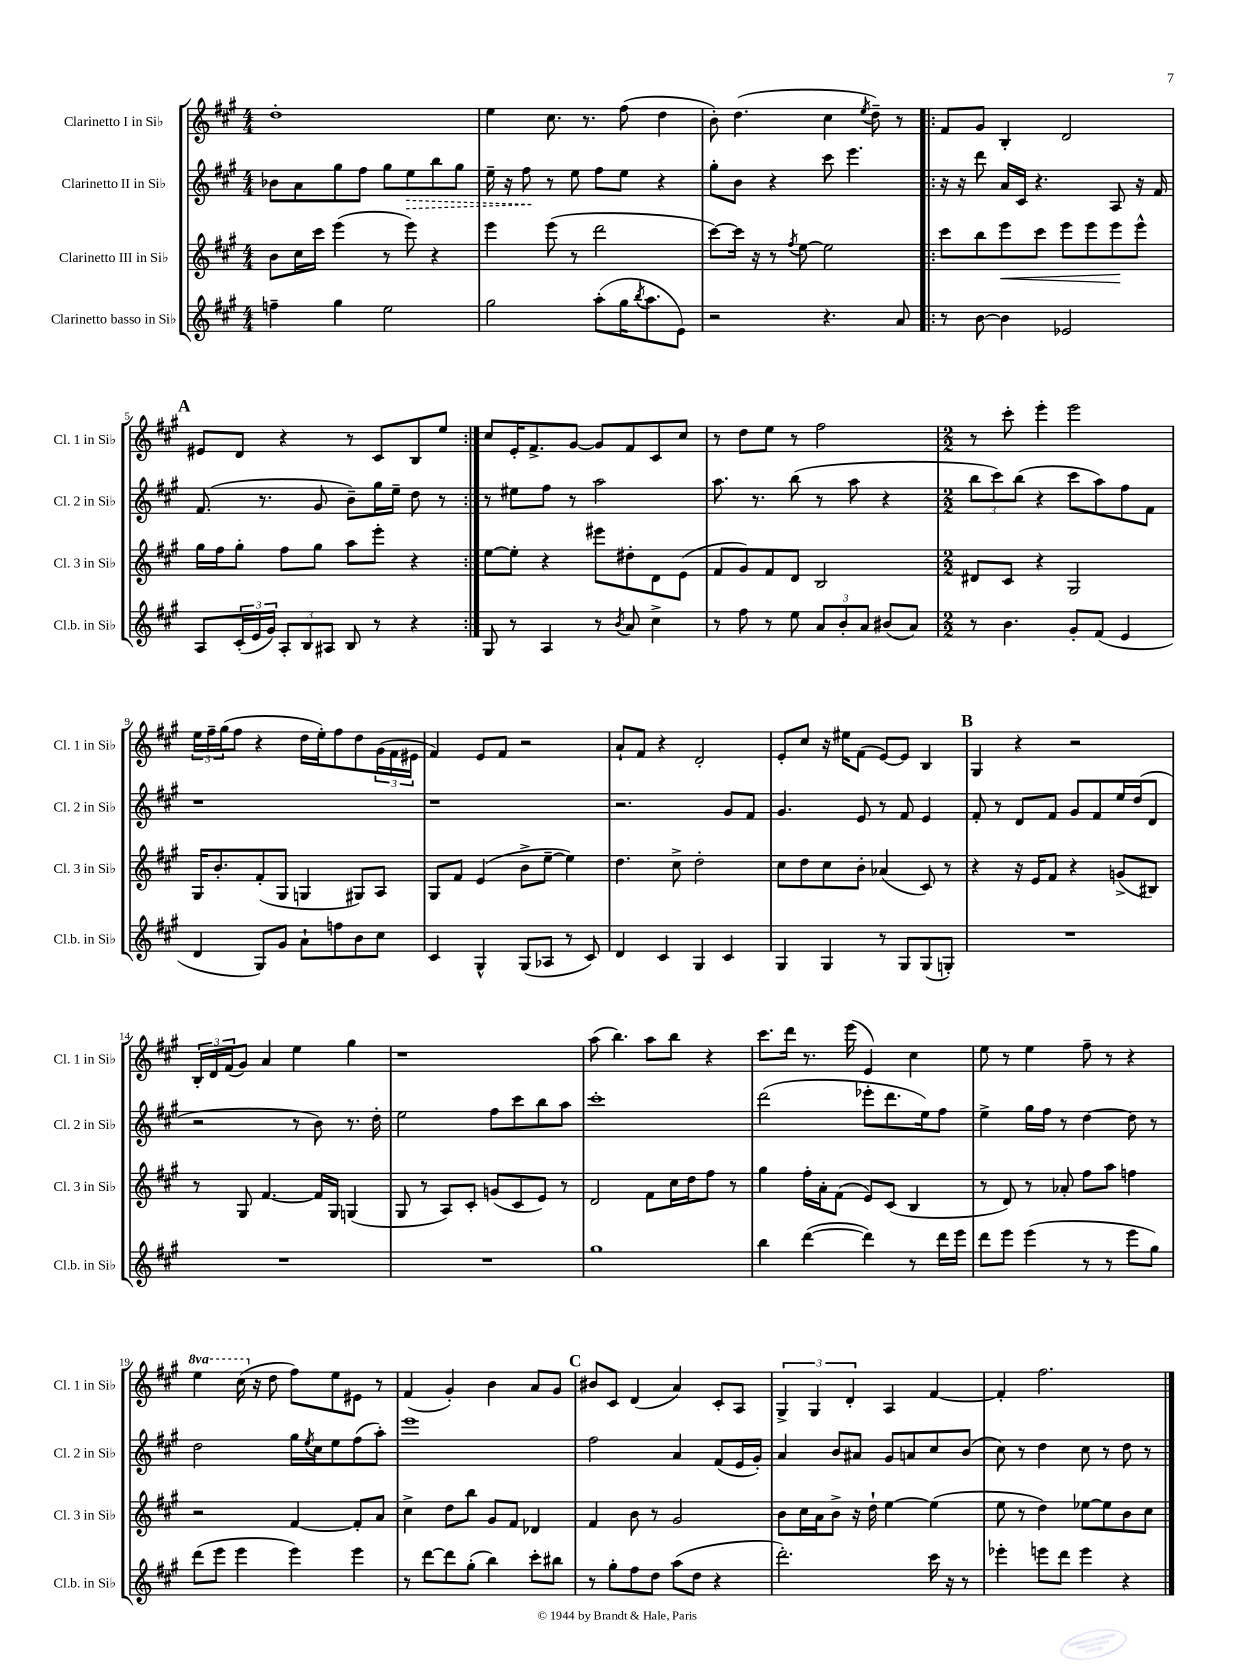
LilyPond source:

<<
\new StaffGroup <<
\new Staff = "s0" \with { instrumentName = "Clarinetto I in Sib" shortInstrumentName = "Cl. 1 in Sib" } {
    \clef treble \key a \major \numericTimeSignature \time 4/4 \set Staff.ottavationMarkups = #ottavation-simple-ordinals
    d''1-. |
    e''4 cis''8. r8. fis''8( d''4 |
    b'8-.) d''4.( cis''4 \acciaccatura { e''8 } d''8--) r8 |
    \repeat volta 2 { fis'8 gis'8 b4-. d'2 |
    \mark \markup { \bold "A" } eis'8 d'8 r4 r8 cis'8 b8 e''8 | }
    cis''8 e'16-. fis'8.-> gis'8~ gis'8 fis'8 cis'8 cis''8 |
    r8 d''8 e''8 r8 fis''2 |
    \numericTimeSignature \time 2/2 r8 cis'''8-. e'''4-. e'''2 |
    \tuplet 3/2 { e''16 fis''16-- gis''16( } fis''8 r4 d''16 e''16-.) fis''8 d''8 \tuplet 3/2 { gis'16( fis'16 eis'16 } |
    fis'4) e'8 fis'8 r2 |
    a'8-! fis'8 r4 d'2-. |
    e'8-. cis''8 r16 eis''16 fis'8( e'8~) e'8 b4 |
    \mark \markup { \bold "B" } gis4 r4 r2 |
    \tuplet 3/2 { b16-. d'16 fis'16( } gis'8) a'4 e''4 gis''4 |
    r1 |
    a''8( b''4.) a''8 b''8 r4 |
    cis'''8. d'''16 r8. e'''16( e'4) cis''4 |
    e''8 r8 e''4 fis''8-- r8 r4 |
    \ottava #1 e'''4 cis'''16( \ottava #0 r16 d''8 fis''8) e''8 eis'8 r8 |
    fis'4( gis'4-.) b'4 a'8 gis'8 |
    \mark \markup { \bold "C" } bis'8 cis'8 d'4( a'4) cis'8-. a8 |
    \tuplet 3/2 { gis4-> gis4 d'4-. } a4 fis'4~ |
    fis'4-. fis''2. \bar "|." |
}
\new Staff = "s1" \with { instrumentName = "Clarinetto II in Sib" shortInstrumentName = "Cl. 2 in Sib" } {
    \clef treble \key a \major \numericTimeSignature \time 4/4
    bes'8 a'8 gis''8 fis''8 gis''8 \once \override Hairpin.style = #'dashed-line e''8\> b''8 gis''8 |
    e''16-- r16 fis''8\! r8 e''8 fis''8 e''8 r4 |
    gis''8-. b'8 r4 cis'''8 e'''4. |
    \repeat volta 2 { r16 r16 d'''8 a'16 cis'16 r4. a8 r16 fis'16 |
    \mark \markup { \bold "A" } fis'8.( r8. gis'8 b'8--) gis''16 e''16-- d''8 r8 | }
    r8 eis''8 fis''8 r8 a''2 |
    a''8. r8. b''8( r8 a''8 r4 |
    \numericTimeSignature \time 2/2 \tuplet 3/2 { b''8 cis'''8) b''8( } r4 cis'''8 a''8) fis''8 fis'8 |
    r1 |
    r1 |
    r2. gis'8 fis'8 |
    gis'4. e'8 r8 fis'8 e'4 |
    \mark \markup { \bold "B" } fis'8-. r8 d'8 fis'8 gis'8 fis'8 e''16 d''16( d'8 |
    r2 r8 b'8) r8. d''16-. |
    e''2 fis''8 cis'''8 b''8 a''8 |
    cis'''1-. |
    d'''2( ees'''8-. d'''8. e''16) fis''8 |
    e''4-> gis''16 fis''16 r8 d''4~ d''8 r8 |
    d''2 gis''16 \acciaccatura { e''8 } cis''16 e''8 fis''8( a''8-.) |
    e'''1 |
    \mark \markup { \bold "C" } fis''2 a'4 fis'8( e'16 gis'16-.) |
    a'4 b'8 ais'8 gis'8 a'8 cis''8 b'8( |
    cis''8) r8 d''4 cis''8 r8 d''8 r8 \bar "|." |
}
\new Staff = "s2" \with { instrumentName = "Clarinetto III in Sib" shortInstrumentName = "Cl. 3 in Sib" } {
    \clef treble \key a \major \numericTimeSignature \time 4/4
    b'8 cis''16 cis'''16 e'''4( r8 e'''8) r4 |
    e'''4 e'''8( r8 d'''2 |
    cis'''8~) cis'''16 r16 r8 \acciaccatura { fis''8 } e''8~ e''2 |
    \repeat volta 2 { cis'''8 b''8 e'''8\< cis'''8 e'''8 e'''8 e'''8\! e'''8-^ |
    \mark \markup { \bold "A" } gis''16 fis''16 gis''8-. fis''8 gis''8 a''8 e'''8-. r4 | }
    e''8~ e''8-. r4 eis'''8 dis''8-. d'8 e'8( |
    fis'8 gis'8) fis'8 d'8 b2 |
    \numericTimeSignature \time 2/2 dis'8 cis'8 r4 gis2 |
    gis16 b'8.-. fis'8-.( gis8 g4 gis8) a8 |
    gis8 fis'8 e'4( b'8-> e''8~-- e''4) |
    d''4. cis''8-> d''2-. |
    cis''8 d''8 cis''8 b'8-. aes'4( cis'8) r8 |
    \mark \markup { \bold "B" } r4 r16 e'16 fis'8 r4 g'8->( bis8) |
    r8 gis8 fis'4.~ fis'16 gis16 g4( |
    gis8 r8 a8) cis'8-. g'8( cis'8 e'8) r8 |
    d'2 fis'8 cis''16 d''16 fis''8 r8 |
    gis''4 fis''16-. a'16-. fis'8( e'8) cis'8( b4 |
    r8 d'8) r8 aes'8-. fis''8 a''8 f''4 |
    r2 fis'4~ fis'8-. a'8 |
    cis''4-> d''8 b''8 gis'8 fis'8 des'4 |
    \mark \markup { \bold "C" } fis'4 b'8 r8 gis'2 |
    b'8 cis''16 a'16 b'8-> r16 d''16-! e''4~ e''4( |
    e''8 r8 d''4) ees''8~ ees''8 b'8 cis''8 \bar "|." |
}
\new Staff = "s3" \with { instrumentName = "Clarinetto basso in Sib" shortInstrumentName = "Cl.b. in Sib" } {
    \clef treble \key a \major \numericTimeSignature \time 4/4
    f''4-- gis''4 e''2 |
    gis''2 a''8-.( gis''16 \acciaccatura { b''8 } a''8. e'8) |
    r2 r4. a'8 |
    \repeat volta 2 { r8 b'8~ b'4 ees'2 |
    \mark \markup { \bold "A" } a8 \tuplet 3/2 { cis'16-.( e'16 gis'16) } \tuplet 3/2 { a8-. b8 ais8 } b8 r8 r4 | }
    gis8 r8 a4 r8 \acciaccatura { b'8 } a'8 cis''4-> |
    r8 fis''8 r8 e''8 \tuplet 3/2 { a'8 b'8-. a'8 } bis'8( a'8) |
    \numericTimeSignature \time 2/2 r8 b'4. gis'8-. fis'8( e'4 |
    d'4 gis8) gis'8 a'8-! f''8 b'8 cis''8 |
    cis'4 gis4-^ gis8( aes8 r8 cis'8) |
    d'4 cis'4 gis4 cis'4 |
    gis4 gis4 r8 gis8 gis8( g8-.) |
    \mark \markup { \bold "B" } R1 |
    R1 |
    R1 |
    gis''1 |
    b''4 d'''4~( d'''4) r8 d'''16 e'''16 |
    d'''8 e'''8 e'''4( r8 r8 e'''8 gis''8) |
    d'''8( e'''8 e'''4 e'''4) e'''4 |
    r8 d'''8~ d'''8 gis''8-.( b''4) cis'''8-. bis''8 |
    \mark \markup { \bold "C" } r8 gis''8-. fis''8 d''8 a''8( d''8 r4 |
    d'''2.-.) cis'''16 r16 r8 |
    ees'''4-. e'''8 d'''8 e'''4 r4 \bar "|." |
}
>>
>>
